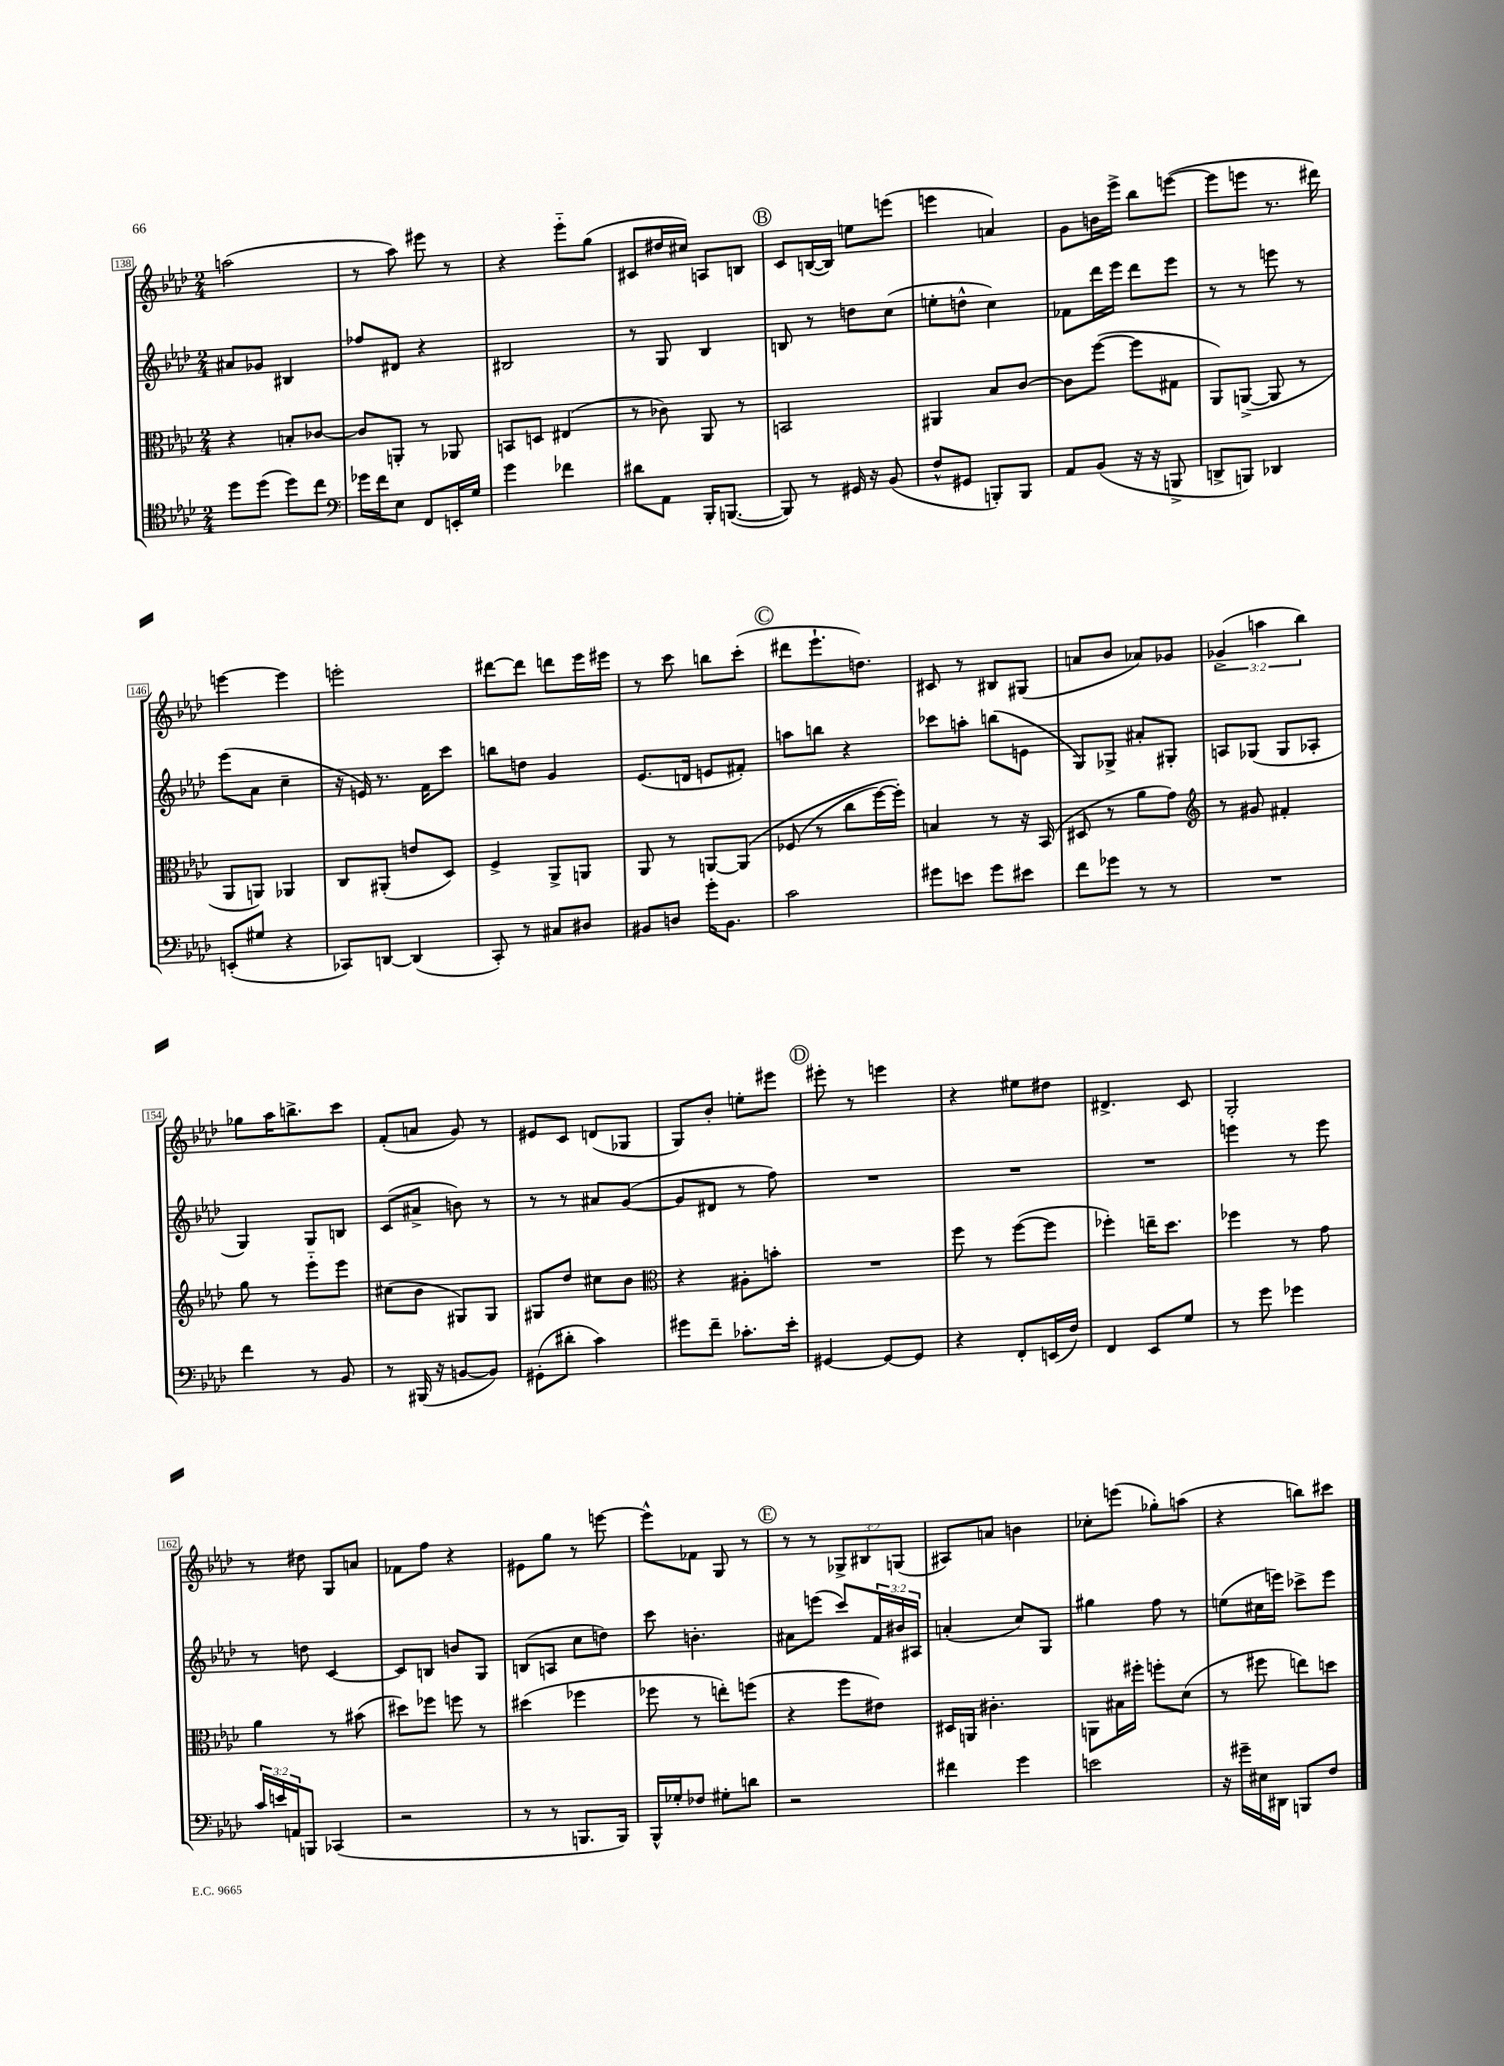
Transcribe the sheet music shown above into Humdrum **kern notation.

**kern	**kern	**kern	**kern
*staff4	*staff3	*staff2	*staff1
*clefC4	*clefC3	*clefG2	*clefG2
*k[b-e-a-d-]	*k[b-e-a-d-]	*k[b-e-a-d-]	*k[b-e-a-d-]
*M2/4	*M2/4	*M2/4	*M2/4
8dd-	4r	8a#	(2aa
(8dd-	.	8g-	.
8dd-)	8B'	4B#	.
8cc	[8c-	.	.
=	=	=	=
*clefF4	*	*	*
16g-	8c-]	8ff-	8r
16f	.	.	.
8E-	8AA'	8d#	8aa-)
8FF	8r	4r	8eee#
16EE'	8AA-	.	8r
16G	.	.	.
=	=	=	=
4g	8BB	2B#	4r
.	8D	.	.
4f-	(4E#	.	8eee-'~
.	.	.	(8gg
=	=	=	=
8d#	8r	8r	8c#
8AA-	8c-)	8G	16dd#
.	.	.	16cc#)
16BBB-'	8AA-	4B-	8A
([8.BBB	.	.	.
.	8r	.	8B
=	=	=	=
8BBB])	2BB	8B	8c
8r	.	8r	([16B
.	.	.	16B])
16GG#	.	8dd	8ee
16r	.	.	.
(8BB-	.	(8cc	(8eee
=	=	=	=
8F^^	4AA#	8ee'	4eee
8GG#	.	8dd^^	.
8BBB')	8B-	4cc)	4a)
8BBB	[8c	.	.
=	=	=	=
8AA-	8c]	8f-	8g
(8BB-	([8ff	16ddd-	16b
.	.	16eee-	16eee-^
16r	8ff]	8ddd-	8bb-
16r	.	.	.
8BBB^	8G#	8eee-	([8eee
=	=	=	=
8DD^	8AA-)	8r	8eee]
8BBB)	([8AA^	8r	8eee
4DD-	8AA]	8eee	8.r
.	8r	8r	.
.	.	.	16ddd#)
=	=	=	=
(8EE'	8AA-	(8eee-	[4eee
8G#	8AA)	8a-	.
4r	4AA-	4cc~	4eee]
=	=	=	=
8CC-)	8C	16r	2eee'
.	.	16e)	.
[8DD	(8AA#'	8.r	.
(4DD]	8e	.	.
.	.	16f	.
.	8D-)	8ccc	.
=	=	=	=
8CC')	4F^	8bb	[8ddd#
8r	.	8dd	8ddd#]
8C#	8AA-^	4g	8ddd
8D#	8AA	.	16eee-
.	.	.	16eee#
=	=	=	=
8BB#	8AA-	(8.e-	8r
8D	8r	.	8ccc
.	.	16d	.
16g'	[8AA	8e	8bb
8.BB#	.	.	.
.	&(8AA]	8f#')	(8ccc'
=	=	=	=
2c	(8F-	8aa	8ddd#
.	8r	8bb	8.eee-`
.	8cc	4r	.
.	.	.	8.dd)
.	[16ff)	.	.
.	16ff']&)	.	.
=	=	=	=
8g#	4B	8ccc-	8c#
8e	.	8aa'	8r
8g#	8r	(8bb	8B#
8e#	16r	8e	(8G#
.	(16BB-	.	.
=	=	=	=
8f	8D#	8G)	8a
8g-	8r	8G-^	8b-
8r	8a-	8a#'	8a-)
8r	8g)	8G#'	8g-
=	=	=	=
*	*clefG2	*	*
2r	8r	8A	(6g-^
.	8g#	(8G-	.
.	.	.	6aa
.	4f#'	8G-	.
.	.	.	6bb-)
.	.	8A-'	.
=	=	=	=
4f	8gg	4G)	8gg-
.	8r	.	16aa-
.	.	.	8.bb^
8r	8eee-'~	8G	.
8BB-	8eee-	8B	8ccc
=	=	=	=
8r	(8cc#	(8c	(8f'
(16BBB#	8b-	8a#^	8a
16r	.	.	.
[8BB	8G#)	8b)	8g)
8BB])	8G#	8r	8r
=	=	=	=
(8GG#'	8G#	8r	8e#
8d#'	8dd-	8r	8c
4c)	8cc#	8a#	(8d
.	8b-	([8g	8G-
=	=	=	=
*	*clefC3	*	*
8g#	4r	8g]	8G)
8f~	.	8d#	8b-'
8.c-'	8A#'	8r	8ee'
.	8b'	8ff)	8eee#
16e-'	.	.	.
=	=	=	=
[4GG#	2r	2r	8eee#'
.	.	.	8r
8GG#_	.	.	4eee
8GG#]	.	.	.
=	=	=	=
4r	8ff	2r	4r
.	8r	.	.
8FF'	([8ff	.	8ee#
(16EE	8ff]	.	8dd#
16F)	.	.	.
=	=	=	=
4FF	4ff-')	2r	4.d#^
8EE-	16ee~	.	.
.	8.dd-	.	.
8G	.	.	8c
=	=	=	=
8r	4ff-	4eee	2G'
8g	.	.	.
4g-	8r	8r	.
.	8g	8eee	.
=	=	=	=
24c	4a-	8r	8r
24e	.	.	.
24AA	.	.	.
8BBB	.	8dd	8dd#
(4CC-	8r	[4c	8G
.	(8b#	.	8a
=	=	=	=
2r	8dd#)	8c]	8f-
.	8ff-	8B	8ff
.	8ff	8b	4r
.	8r	8G	.
=	=	=	=
8r	(4dd#	(8B	8e#
8r	.	8A	8gg
8.BBB	4ff-	8cc	8r
.	.	8dd)	[8eee
16BBB)	.	.	.
=	=	=	=
16BBB-^^	8ff-	8ccc	8eee^^]
16G-'	.	.	.
8F-	8r	4.b'	8f-
8G#'	8ee')	.	8G
8d	(8ff	.	8r
=	=	=	=
2r	4r	8a#	8r
.	.	(8eee	8r
.	8ff	8ccc)	12G-^
.	.	.	12B#
.	8e#)	24f	.
.	.	24b#	(12G
.	.	24A#	.
=	=	=	=
4f#	16D#	(4a'	8A#)
.	16AA	.	.
.	4.c#'	.	8a
4g	.	8cc)	4b
.	.	8G	.
=	=	=	=
2e	8AA	4gg#	8cc-'
.	16B#	.	(8eee
.	16ff#'	.	.
.	8ff'	8ff	8gg-')
.	(8d-	8r	(8aa
=	=	=	=
16r	8r	(8ee	4r
16g#~	.	.	.
16E#	8ff#	16cc#	.
16DD#	.	16eee)	.
8BBB	8ee)	8ccc-^	8bb)
8F	8dd	8eee	8ccc#
==	==	==	==
*-	*-	*-	*-
